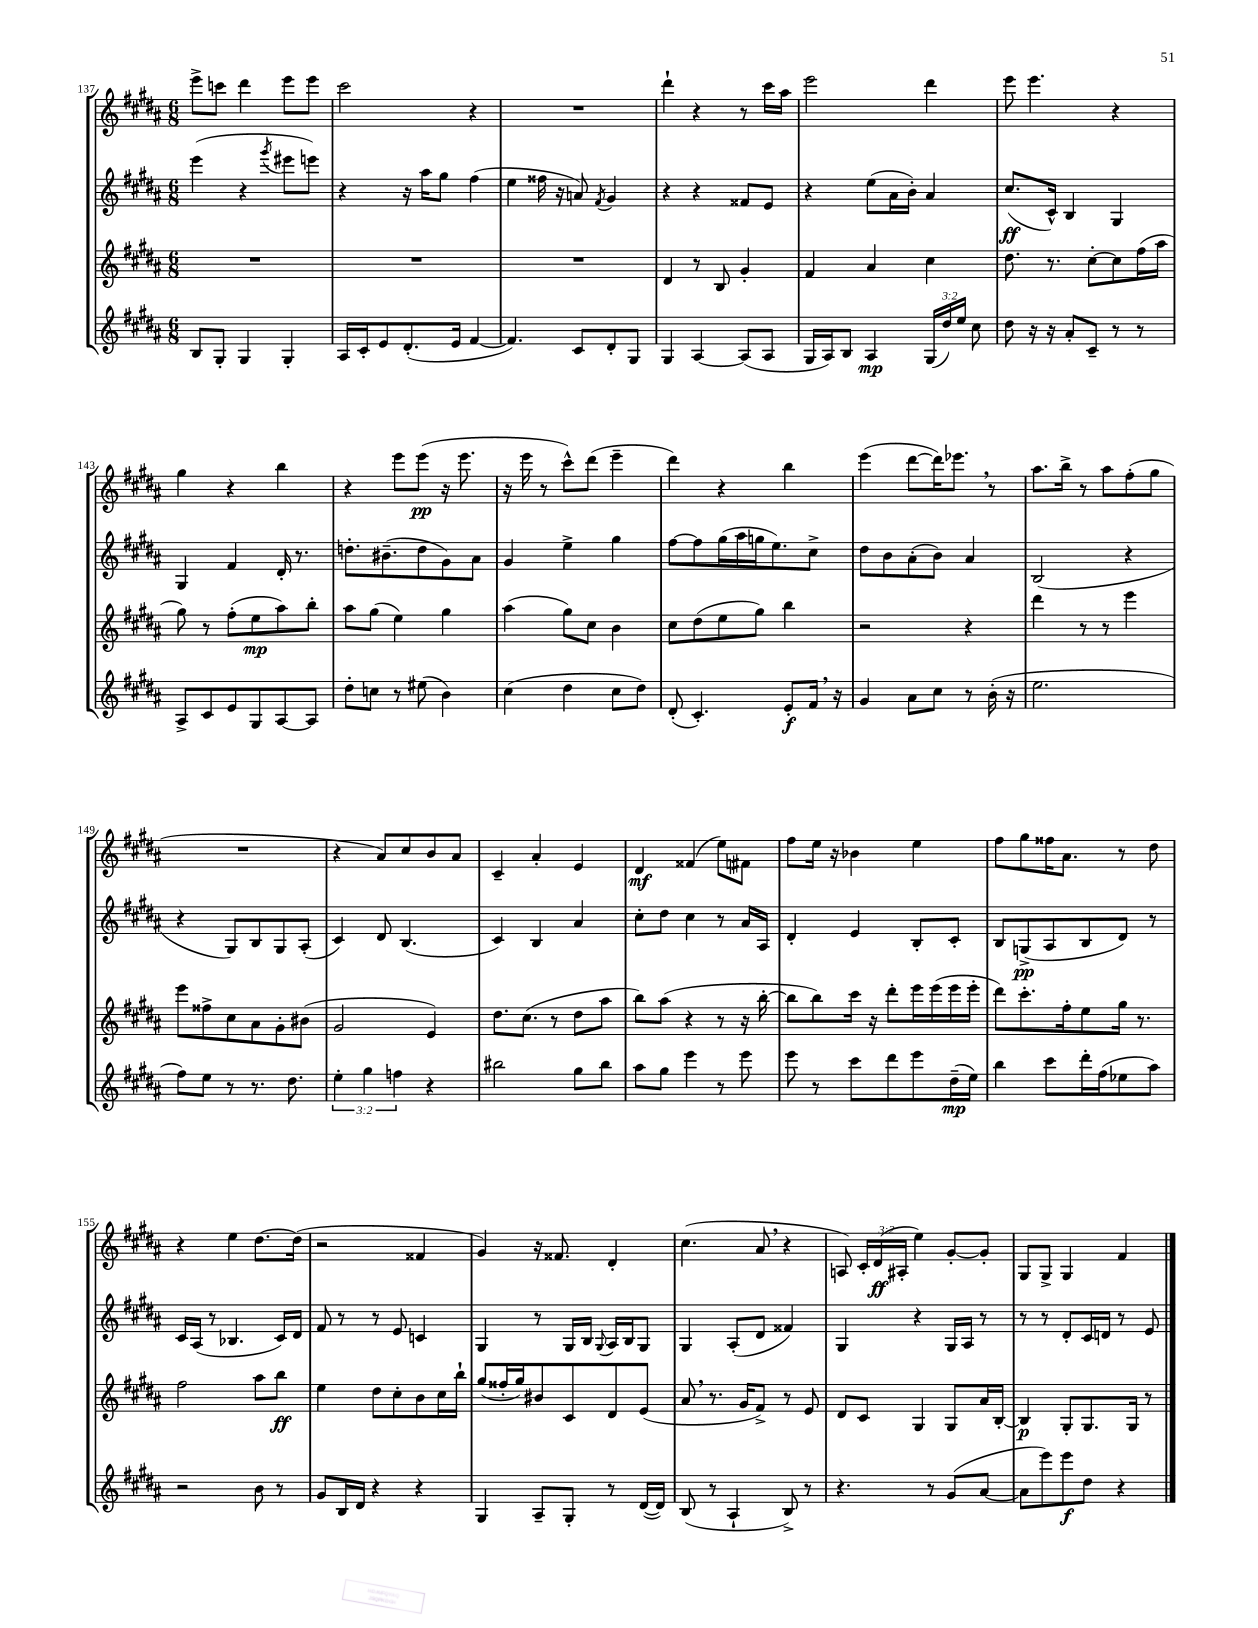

**kern	**kern	**kern	**kern
*staff4	*staff3	*staff2	*staff1
*clefG2	*clefG2	*clefG2	*clefG2
*k[f#c#g#d#a#]	*k[f#c#g#d#a#]	*k[f#c#g#d#a#]	*k[f#c#g#d#a#]
*M6/8	*M6/8	*M6/8	*M6/8
8B/L	2.r	(4eee\	8eee^\L
8G#'/J	.	.	8ccc\J
4G#/	.	4r	4ddd#\
.	.	8qggg#/	.
4G#'/	.	8eee#\L	8eee\L
.	.	8eee\J)	8eee\J
=	=	=	=
16A#/LL	2.r	4r	2ccc#\
16c#'/J	.	.	.
8e/	.	.	.
(8.d#'/	.	16r	.
.	.	16aa#\LK	.
.	.	8gg#\J	.
16e/Jk	.	.	.
[4f#/	.	(4ff#\	4r
=	=	=	=
4.f#/])	2.r	4ee\	2.r
.	.	16ff##\	.
.	.	16r	.
8c#/L	.	8a/)	.
.	.	8qf#/	.
8d#'/	.	4g#/	.
8G#/J	.	.	.
=	=	=	=
4G#/	4d#/	4r	4ddd#`\
[4A#/	8r	4r	4r
.	8B/	.	.
(8A#/]L	4g#'/	8f##/L	8r
8A#/J	.	8e/J	16ccc#\LL
.	.	.	16aa#\JJ
=	=	=	=
16G#/LL	4f#/	4r	2eee\
16A#/J)	.	.	.
8B/J	.	.	.
4A#/	4a#/	(8ee\L	.
.	.	16a#\L	.
.	.	16b'\JJ)	.
(24G#/LL	4cc#\	4a#/	4ddd#\
24dd#/)	.	.	.
24ee/JJ	.	.	.
8cc#\	.	.	.
=	=	=	=
8dd#\	8.dd#\	(8.cc#/L	8eee\
16r	.	.	4.eee\
16r	8.r	16c#^^/Jk)	.
8a#'/L	.	4B/	.
8c#~/J	[8cc#'\L	.	.
8r	8cc#\]	4G#/	4r
8r	(16ff#\L	.	.
.	16aa#\JJ	.	.
=	=	=	=
8A#^/L	8gg#\)	4G#/	4gg#\
8c#/	8r	.	.
8e/	(8ff#'\L	4f#/	4r
8G#/	8ee\	.	.
[8A#/	8aa#\)	16d#'/	4bb\
.	.	8.r	.
8A#/]J	8bb'\J	.	.
=	=	=	=
8dd#'\L	8aa#\L	8.dd'\L	4r
8cc\J	(8gg#\J	.	.
.	.	(8.b#~\	.
8r	4ee\)	.	8eee\L
(8ee#\	.	8dd\	(8eee\J
4b\)	4gg#\	8g#\)	16r
.	.	.	8.eee\
.	.	8a#\J	.
=	=	=	=
(4cc#\	(4aa#\	4g#/	16r
.	.	.	16eee\
.	.	.	8r
4dd#\	8gg#\L)	4ee^\	8ccc#^^\L)
.	8cc#\J	.	(8ddd#\J
8cc#\L	4b\	4gg#\	4eee~\
8dd#\J)	.	.	.
=	=	=	=
(8d#'/	8cc#\L	[8ff#\L	4ddd#\)
4.c#'/)	(8dd#\	8ff#\]	.
.	8ee\	(16gg#\L	4r
.	.	16aa#\	.
.	8gg#\J)	16gg\J	.
.	.	8.ee\)	.
8e'/L	4bb\	.	4bb\
16f#/Jk	.	8cc#^\J	.
16r	.	.	.
=	=	=	=
4g#/	2r	8dd#\L	(4eee\
.	.	8b\	.
8a#\L	.	(8a#'\	[8ddd#\L
8cc#\J	.	8b\J)	16ddd#\]K)
.	.	.	8.eee-\J
8r	4r	4a#/	.
(16b'\	.	.	8r
16r	.	.	.
=	=	=	=
2.ee\	4ddd#\	(2B/	8.aa#\L
.	.	.	16bb^\Jk
.	8r	.	8r
.	8r	.	8aa#\L
.	4eee\	4r	(8ff#'\
.	.	.	8gg#\J
=	=	=	=
8ff#\L)	8eee\L	4r	2.r
8ee\J	8ff##^\	.	.
8r	8cc#\	8G#/L)	.
8.r	8a#\	8B/	.
.	8g#'\	8G#/	.
8.dd#\	.	.	.
.	(8b#\J	(8A#'/J	.
=	=	=	=
6ee'\	2g#/	4c#/)	4r
6gg#\	.	.	.
.	.	8d#/	8a#/L)
6ff\	.	.	.
.	.	(4.B/	8cc#/
4r	4e/)	.	8b/
.	.	.	8a#/J
=	=	=	=
2bb#\	8.dd#\L	4c#/)	4c#~/
.	(8.cc#\J	.	.
.	.	4B/	4a#'/
.	8r	.	.
8gg#\L	8dd#\L	4a#/	4e/
8bb#\J	8aa#\J	.	.
=	=	=	=
8aa#\L	8bb\L)	8cc#'\L	4d#/
8gg#\J	(8aa#\J	8dd#\J	.
4eee\	4r	4cc#\	(4f##/
8r	8r	8r	8ee\L)
8eee\	16r	16a#/LL	8f#\J
.	[16bb'\	16A#/JJ	.
=	=	=	=
8eee\	8bb\]L	4d#'/	8ff#\L
8r	8bb\)	.	16ee\Jk
.	.	.	16r
8ccc#\L	16ccc#\Jk	4e/	4b-\
.	16r	.	.
8ddd#\	8ddd#'\L	.	.
8eee\	16eee\L	8B'/L	4ee\
.	(16eee\	.	.
(16dd#~\L	16eee\	8c#'/J	.
16ee\JJ)	16eee'\JJ	.	.
=	=	=	=
4bb\	8ddd#\L)	8B/L	8ff#\L
.	8.ccc#'\	(8G^/	8gg#\
8ccc#\L	.	8A#/	16ff##\K
.	16ff#'\k	.	8.a#\J
16ddd#'\L	8ee\	8B/	.
(16ff#\J	.	.	.
8ee-\	16gg#\Jk	8d#/J)	8r
.	8.r	.	.
8aa#\J)	.	8r	8dd#\
=	=	=	=
2r	2ff#\	16c#/LL	4r
.	.	(16A#/JJ	.
.	.	8r	.
.	.	4.B-/	4ee\
8b\	8aa#\L	.	[8.dd#\L
8r	8bb\J	16c#/LL)	.
.	.	16d#/JJ	(16dd#\]Jk
=	=	=	=
8g#/L	4ee\	8f#/	2r
16B/L	.	8r	.
16d#/JJ	.	.	.
4r	8dd#\L	8r	.
.	8cc#'\	8e/	.
4r	8b\	4c/	4f##/
.	16cc#\L	.	.
.	16bb`\JJ	.	.
=	=	=	=
4G#/	(8gg#/L	4G#/	4g#/)
.	16ff##'/L	.	.
.	16gg#/J)	.	.
8A#~/L	8b#/	8r	16r
.	.	.	8.f##/
8G#'/J	8c#/	16G#/LL	.
.	.	16B/JJ	.
.	.	8qqG#/	.
8r	8d#/	16A#/LL	4d#'/
.	.	16B/J	.
([16d#/LL	(8e/J	8G#/J	.
16d#/]JJ)	.	.	.
=	=	=	=
(8B/	8a#/	4G#/	(4.cc#\
8r	8.r	.	.
4A#`/	.	(8A#'/L	.
.	16g#/LK	.	.
.	8f#^/J)	8d#/J	8a#/
8B^/)	8r	4f##/)	4r
8r	8e/	.	.
=	=	=	=
4.r	8d#/L	4G#/	8A/)
.	8c#/J	.	24c#'/LL
.	.	.	(24d#/
.	.	.	24A#'/JJ
.	4G#/	4r	4ee\)
8r	.	.	.
(8g#/L	8G#/L	16G#/LL	[8g#'/L
.	.	16A#/JJ	.
[8a#/J	16a#/L	8r	8g#'/]J
.	[16B'/JJ	.	.
=	=	=	=
8a#\]L	4B/]	8r	8G#/L
8eee\)	.	8r	8G#^/J
8eee\	8G#'/L	8d#'/L	4G#/
8dd#\J	8.G#/	16c#/L	.
.	.	16d/JJ	.
4r	.	8r	4f#/
.	16G#/Jk	.	.
.	8r	8e/	.
==	==	==	==
*-	*-	*-	*-
